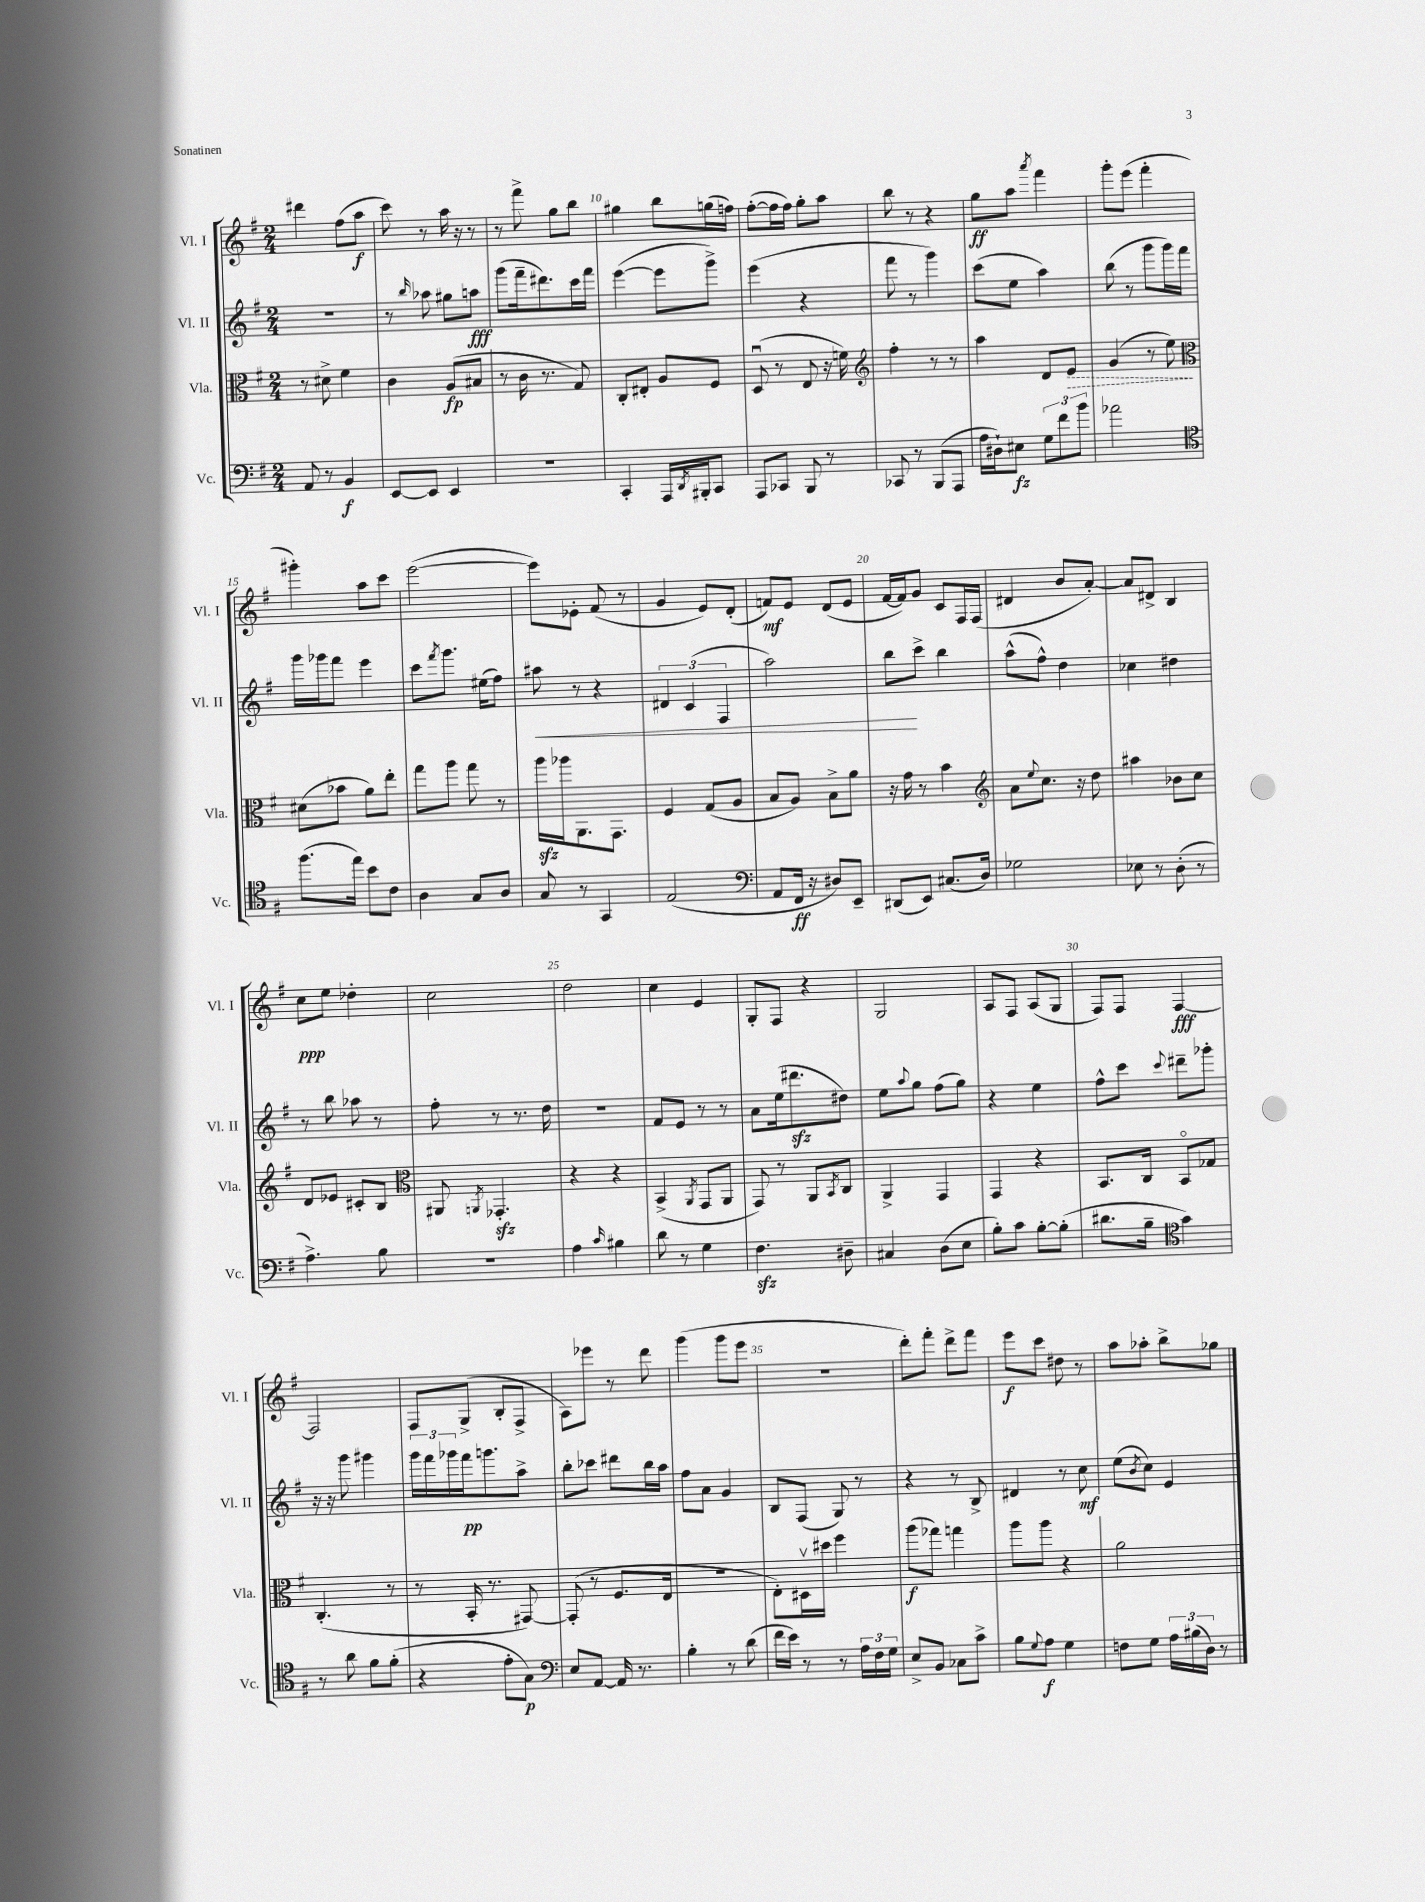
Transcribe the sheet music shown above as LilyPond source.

<<
\new StaffGroup <<
\new Staff = "s0" \with { instrumentName = "Vl. I" shortInstrumentName = "Vl. I" } {
    \clef treble \key g \major \numericTimeSignature \time 2/4
    dis'''4 fis''8( a''8\f |
    c'''8) r8 a''16 r16 r8 |
    r8 fis'''8-> g''8 b''8 |
    gis''4 b''8 g''16( f''16) |
    fis''8~-.( fis''16 fis''16) g''8-. a''8 |
    b''8 r8 r4 |
    g''8\ff a''8 \acciaccatura { a'''8 } fis'''4 |
    g'''8-. e'''8( fis'''4-. |
    gis'''4-.) a''8 c'''8 |
    e'''2~( |
    e'''8) ees'8-. fis'8( r8 |
    g'4 e'8) d'8-.( |
    f'8\mf) e'8 d'8( e'8 |
    fis'16~ fis'16) g'8 c'8 fis16 fis16( |
    dis'4 b'8 a'8~-.) |
    a'8 dis'8-> b4 |
    c''8\ppp e''8 des''4-. |
    c''2 |
    d''2 |
    c''4 e'4 |
    g8-. fis8 r4 |
    g2 |
    a8 fis8 a8( g8 |
    fis8) fis8 fis4~\fff |
    fis2 |
    fis8 g8->( b8-. fis8-> |
    a8) ees'''8 r8 d'''8 |
    g'''4( g'''8 e'''8 |
    R2 |
    d'''8-.) fis'''8-. d'''8-> fis'''8 |
    e'''8\f c'''8 dis''8 r8 |
    a''8 aes''8-. b''8-> ges''8 \bar "|." |
}
\new Staff = "s1" \with { instrumentName = "Vl. II" shortInstrumentName = "Vl. II" } {
    \clef treble \key g \major \numericTimeSignature \time 2/4
    R2 |
    r8 \grace { b''16 } aes''8 gis''8 a''8\fff |
    g'''8( fis'''16-- dis'''8.) c'''16 fis'''16 |
    e'''4~( e'''8 g'''8->) |
    e'''4( r4 |
    fis'''8 r8 g'''4) |
    c'''8( e''8 a''4) |
    b''8( r8 g'''8 g'''16) fis'''16 |
    g'''16 ges'''16 fis'''8 e'''4 |
    c'''8 \acciaccatura { fis'''8 } g'''8. eis''16( fis''8) |
    ais''8\< r8 r4 |
    \tuplet 3/2 { dis'4 c'4( fis4 } |
    a''2) |
    b''8\! c'''8-> b''4 |
    a''8-^( fis''8-^) d''4 |
    ces''4 dis''4 |
    r8 b''8 aes''8 r8 |
    fis''8-. r8 r8. d''16 |
    R2 |
    fis'8 e'8 r8 r8 |
    a'8 e''16( dis'''8.\sfz dis''8) |
    e''8 \appoggiatura { a''8 } g''8 fis''8( g''8) |
    r4 e''4 |
    fis''8-^ c'''8 \appoggiatura { c'''8 } dis'''8-- ges'''8-. |
    r16 r16 g'''8 gis'''4 |
    \tuplet 3/2 { g'''16 fis'''16 ges'''16 } fis'''16\pp g'''8. a''8-> |
    b''8-. ces'''8 dis'''8 b''16 a''16 |
    fis''8 a'8 g'4 |
    b8 fis8( g8) r8 |
    r4 r8 b8-> |
    dis'4 r8 c''8\mf |
    e''8( \acciaccatura { b'8 } c''8) e'4 \bar "|." |
}
\new Staff = "s2" \with { instrumentName = "Vla." shortInstrumentName = "Vla." } {
    \clef alto \key g \major \numericTimeSignature \time 2/4
    r8 dis'8-> fis'4 |
    c'4 a8\fp( bis8 |
    r8 c'16 r8. g8) |
    c8-. eis8-. a8 fis8 |
    d8\downbow( r8 e8 r16 f'16) |
    \clef treble fis''4-. r8 r8 |
    a''4 d'8 \once \override Hairpin.style = #'dashed-line e'8\> |
    g'4( r8 e''8\!) |
    \clef alto dis'8( bes'8 a'8) e''8-. |
    g''8 a''8 g''8 r8 |
    a''16\sfz aes''16 a,8. g,8. |
    fis4 g8( a8 |
    b8 a8) b8-> a'8 |
    r16 g'16 r8 b'4 |
    \clef treble a'8 \appoggiatura { e''8 } c''8. r16 d''8 |
    ais''4 bes'8 c''8 |
    d'8 ees'8 cis'8-. b8 |
    \clef alto ais,8 \acciaccatura { a,8 } ges,4.-.\sfz |
    r4 r4 |
    b,4->( \acciaccatura { a,8 } g,8 a,8 |
    g,8) r8 a,8 \acciaccatura { b,8 } c8 |
    a,4-> g,4 |
    g,4 r4 |
    b,8. c16 b,8\flageolet ges8 |
    c4.-.( r8 |
    r8 b,16-. r8. gis,8~) |
    gis,8-.( r8 fis8. e16 |
    r2 |
    e8-.) dis16\upbow dis''16 fis''4 |
    a''8\f( ges''8) g''4 |
    a''8 a''8 r4 |
    a'2 \bar "|." |
}
\new Staff = "s3" \with { instrumentName = "Vc." shortInstrumentName = "Vc." } {
    \clef bass \key g \major \numericTimeSignature \time 2/4
    a,8 r8 b,4\f |
    e,8~ e,8 e,4 |
    R2 |
    c,4-. a,,16 \acciaccatura { d,8 } bis,,16-. c,8 |
    a,,8 ces,8 b,,8 r8 |
    ces,8 r8 b,,8( a,,8 |
    a16 dis16-!) eis8\fz \tuplet 3/2 { g8 fis'8 b'8 } |
    aes'2 |
    \clef tenor fis''8.( e''16) b'8 c'8 |
    a4 g8 a8 |
    g8 r8 g,4 |
    e2( |
    \clef bass a,8 fis,16\ff r16 dis8) e,8-- |
    dis,8( e,8) cis8.( d16) |
    ges2 |
    ees8 r8 d8-.( r8 |
    a4.->) b8 |
    R2 |
    a4 \grace { c'16 } bis4 |
    d'8 r8 g4 |
    fis4.\sfz dis8-- |
    cis4 d8( e8 |
    b8-.) c'8 b8~-. b8-.( |
    dis'8. b16-- \clef tenor g'4) |
    r8 a'8 fis'8 fis'8-.( |
    r4 e'8-. g8\p) |
    \clef bass e8 a,8~ a,16 r8. |
    b4-. r8 d'8( |
    fis'16 e'16) r8 r8 \tuplet 3/2 { a16 fis16 g16 } |
    e8-> b,8 ces8 c'8-> |
    b8 \appoggiatura { g8 } a8\f g4 |
    f8 g8 \tuplet 3/2 { a16 bis16( d16) } r8 \bar "|." |
}
>>
>>
\layout { \context { \Score currentBarNumber = #7 \override BarNumber.break-visibility = ##(#f #t #t) barNumberVisibility = #(every-nth-bar-number-visible 5) } }
